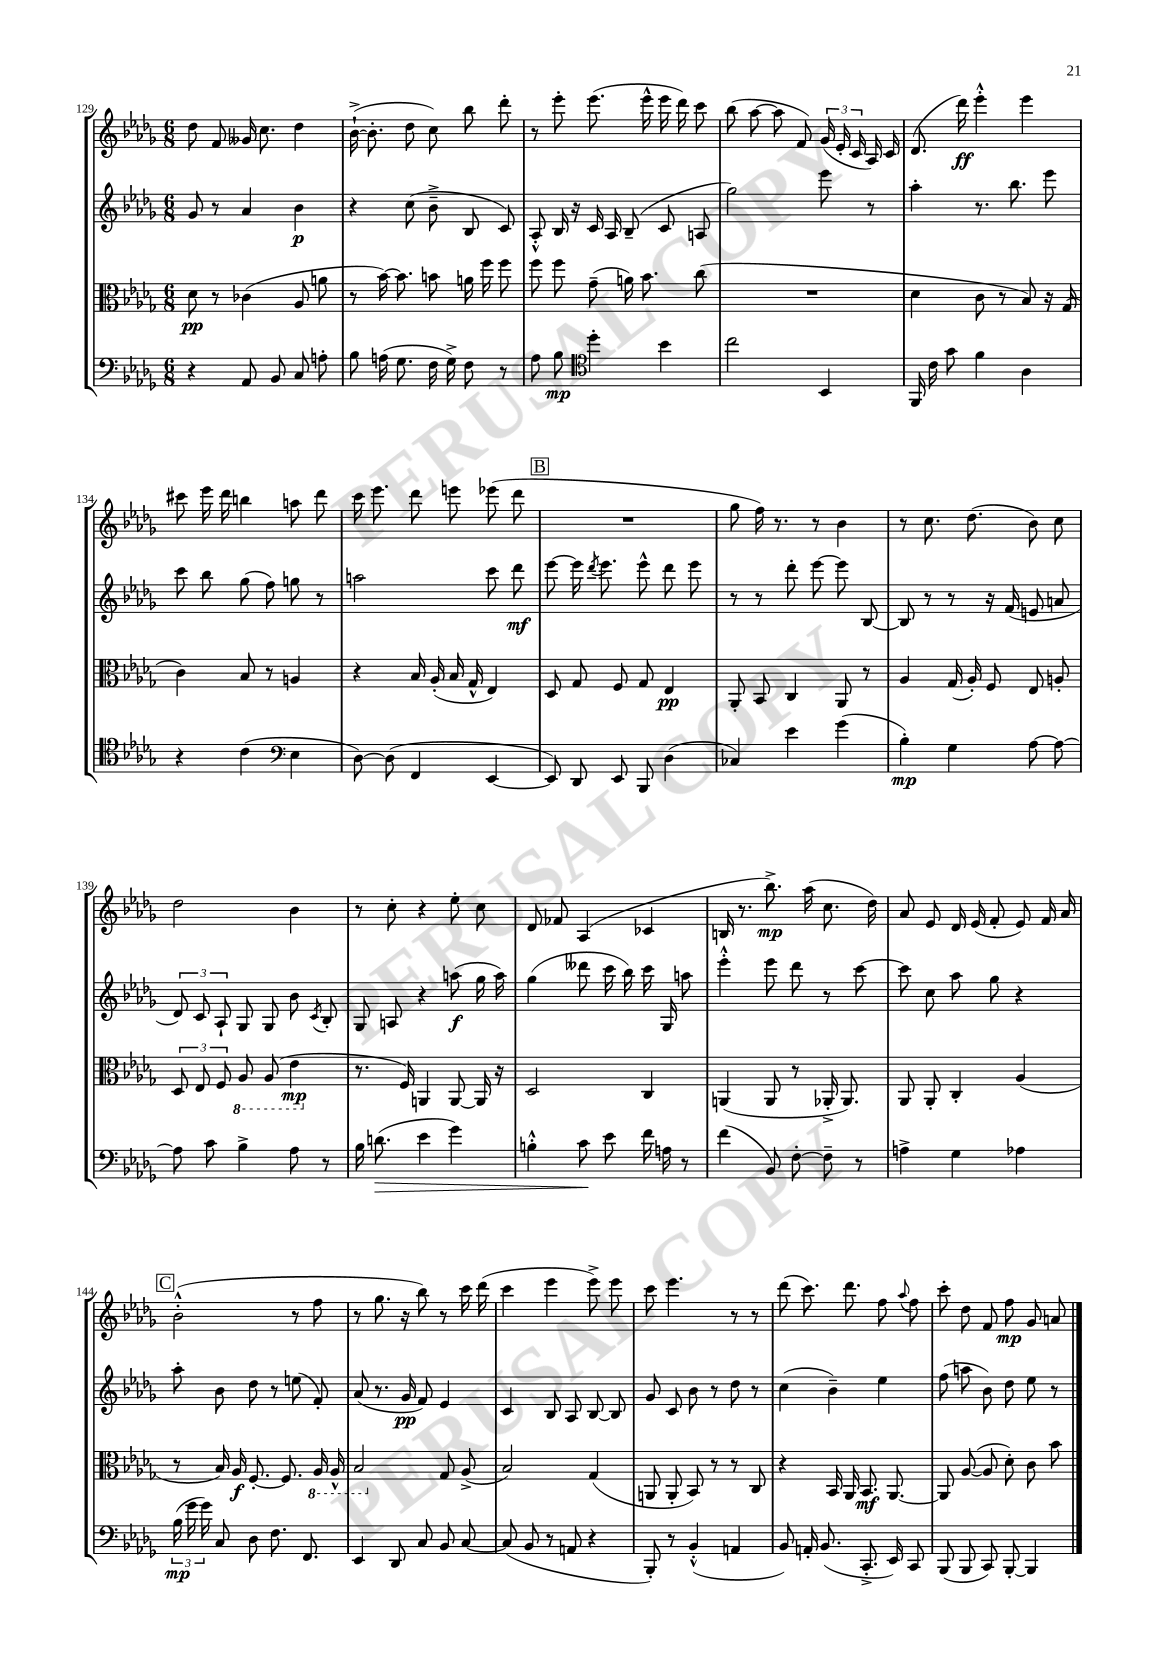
<<
\new StaffGroup <<
\new Staff = "s0" {
    \clef treble \key des \major \numericTimeSignature \time 6/8
    \autoBeamOff des''8 f'8 geses'16 c''8. des''4 |
    bes'16~-!->( bes'8.-. des''8 c''8) bes''8 des'''8-. |
    r8 ees'''8-. ees'''8.( ees'''16-^ ees'''16 des'''16) c'''8 |
    bes''8( aes''8~ aes''8 f'8) \tuplet 3/2 { ges'16( ees'16-. c'16 } aes16) c'16 |
    des'8.( des'''16\ff) ees'''4-.-^ ees'''4 |
    cis'''8 ees'''16 des'''16 b''4 a''8 des'''8 |
    c'''16 ees'''8. des'''8 e'''8 ees'''8( des'''8 |
    \mark \markup { \box "B" } R2. |
    ges''8 f''16) r8. r8 bes'4 |
    r8 c''8. des''8.( bes'8) c''8 |
    des''2 bes'4 |
    r8 c''8-. r4 ees''8-. c''8 |
    des'8 fes'8 aes4( ces'4 |
    b16 r8. bes''8.->\mp) aes''16( c''8. des''16) |
    aes'8 ees'8 des'16 ees'16( f'8-. ees'8) f'16 aes'16 |
    \mark \markup { \box "C" } bes'2-.-^( r8 f''8 |
    r8 ges''8. r16 bes''8) r8 c'''16 des'''16( |
    c'''4 ees'''4 ees'''8->) ees'''8 |
    c'''8 ees'''4. r8 r8 |
    des'''8( c'''8.) des'''8. f''8 \appoggiatura { aes''8 } f''8 |
    c'''8-. des''8 f'8 f''8\mp ges'8 a'8 \bar "|." |
}
\new Staff = "s1" {
    \clef treble \key des \major \numericTimeSignature \time 6/8
    \autoBeamOff ges'8 r8 aes'4 bes'4\p |
    r4 c''8( bes'8---> bes8 c'8) |
    aes8-.-^ bes16 r16 c'16 aes16 bes8--( c'8 a8 |
    ges''2) ees'''8 r8 |
    aes''4-. r8. bes''8. ees'''8 |
    c'''8 bes''8 ges''8( f''8) g''8 r8 |
    a''2 c'''8 des'''8\mf |
    \mark \markup { \box "B" } ees'''8~ ees'''16 \acciaccatura { des'''8 } ees'''8. ees'''8-^ des'''8 ees'''8 |
    r8 r8 des'''8-. ees'''8~ ees'''8 bes8~ |
    bes8 r8 r8 r16 f'16( e'8 a'8 |
    \tuplet 3/2 { des'8) c'8 aes8-! } ges8 ges8 bes'8 \acciaccatura { c'8 } bes8-. |
    ges8 a8 r4 a''8\f( ges''16 a''16) |
    ges''4( deses'''8 c'''16 bes''16) c'''16 ges16 a''8 |
    ees'''4-.-^ ees'''8 des'''8 r8 c'''8~ |
    c'''8 c''8 aes''8 ges''8 r4 |
    \mark \markup { \box "C" } aes''8-. bes'8 des''8 r8 e''8( f'8-.) |
    aes'8( r8. ges'16\pp f'8) ees'4 |
    c'4 bes8 aes8 bes8~ bes8 |
    ges'8 c'8 bes'8 r8 des''8 r8 |
    c''4( bes'4--) ees''4 |
    f''8( a''8 bes'8) des''8 ees''8 r8 \bar "|." |
}
\new Staff = "s2" {
    \clef alto \key des \major \numericTimeSignature \time 6/8
    \autoBeamOff des'8\pp r8 ces'4( aes8 a'8 |
    r8 bes'16~) bes'8. b'8 a'16 f''16 f''8 |
    f''8 f''8 ges'8--( a'16) bes'8. c''8( |
    R2. |
    des'4 c'8 r8 bes8) r16 ges16( |
    c'4) bes8 r8 a4 |
    r4 bes16 aes16-.( bes16 ges16-^ ees4) |
    \mark \markup { \box "B" } des8 ges8 f8 ges8 ees4\pp |
    aes,8-. bes,8 c4 aes,8 r8 |
    aes4 ges16( aes16-.) f8 ees8 a8-. |
    \tuplet 3/2 { des8 ees8 f8 } \ottava #-1 aes,8 aes,8( ees4\mp \ottava #0 |
    r8. f16) a,4 a,8~ a,16 r16 |
    des2 c4 |
    a,4( a,8 r8 aes,16-.-> aes,8.) |
    aes,8 aes,8-. c4-. aes4( |
    \mark \markup { \box "C" } r8 bes16) aes16\f f8.~-. f8. \ottava #-1 aes,16 aes,16-^ |
    bes,2 \ottava #0 ges8 aes8->( |
    bes2) ges4( |
    a,8 a,8-. bes,8) r8 r8 c8 |
    r4 bes,16 aes,16 bes,8.\mf aes,8.~ |
    aes,8 aes8~( aes8 des'8-.) c'8 bes'8 \bar "|." |
}
\new Staff = "s3" {
    \clef bass \key des \major \numericTimeSignature \time 6/8
    \autoBeamOff r4 aes,8 bes,8 c8 a8-. |
    bes8 a16( ges8. f16 ges16->) f8 r8 |
    aes8 bes8\mp \clef tenor des''4-. bes'4 |
    c''2 bes,4 |
    f,16 c'16 ges'8 f'4 aes4 |
    r4 c'4( \clef bass ees4 |
    des8~) des8( f,4 ees,4~ |
    \mark \markup { \box "B" } ees,8) des,8 ees,8 bes,,8 des4( |
    ces4) ees'4 ges'4( |
    bes4-.\mp) ges4 aes8~ aes8~ |
    aes8 c'8 bes4-> aes8 r8 |
    bes16 d'8.\>( ees'4 ges'4) |
    b4-.-^ c'8\! ees'8 f'16 a16 r8 |
    f'4( bes,8) f8~-. f8-- r8 |
    a4-> ges4 aes4 |
    \mark \markup { \box "C" } \tuplet 3/2 { bes16\mp( ges'16 ges'16) } c8 des8 f8. f,8. |
    ees,4 des,8 c8 bes,8 c8~ |
    c8( bes,8 r8 a,8 r4 |
    bes,,8-.) r8 bes,4-.-^( a,4 |
    bes,8) a,16-. bes,8.( c,8.-.-> ees,16) c,8 |
    bes,,8( bes,,8 c,8) bes,,8~-. bes,,4 \bar "|." |
}
>>
>>
\layout { \context { \Score currentBarNumber = #129 } }
